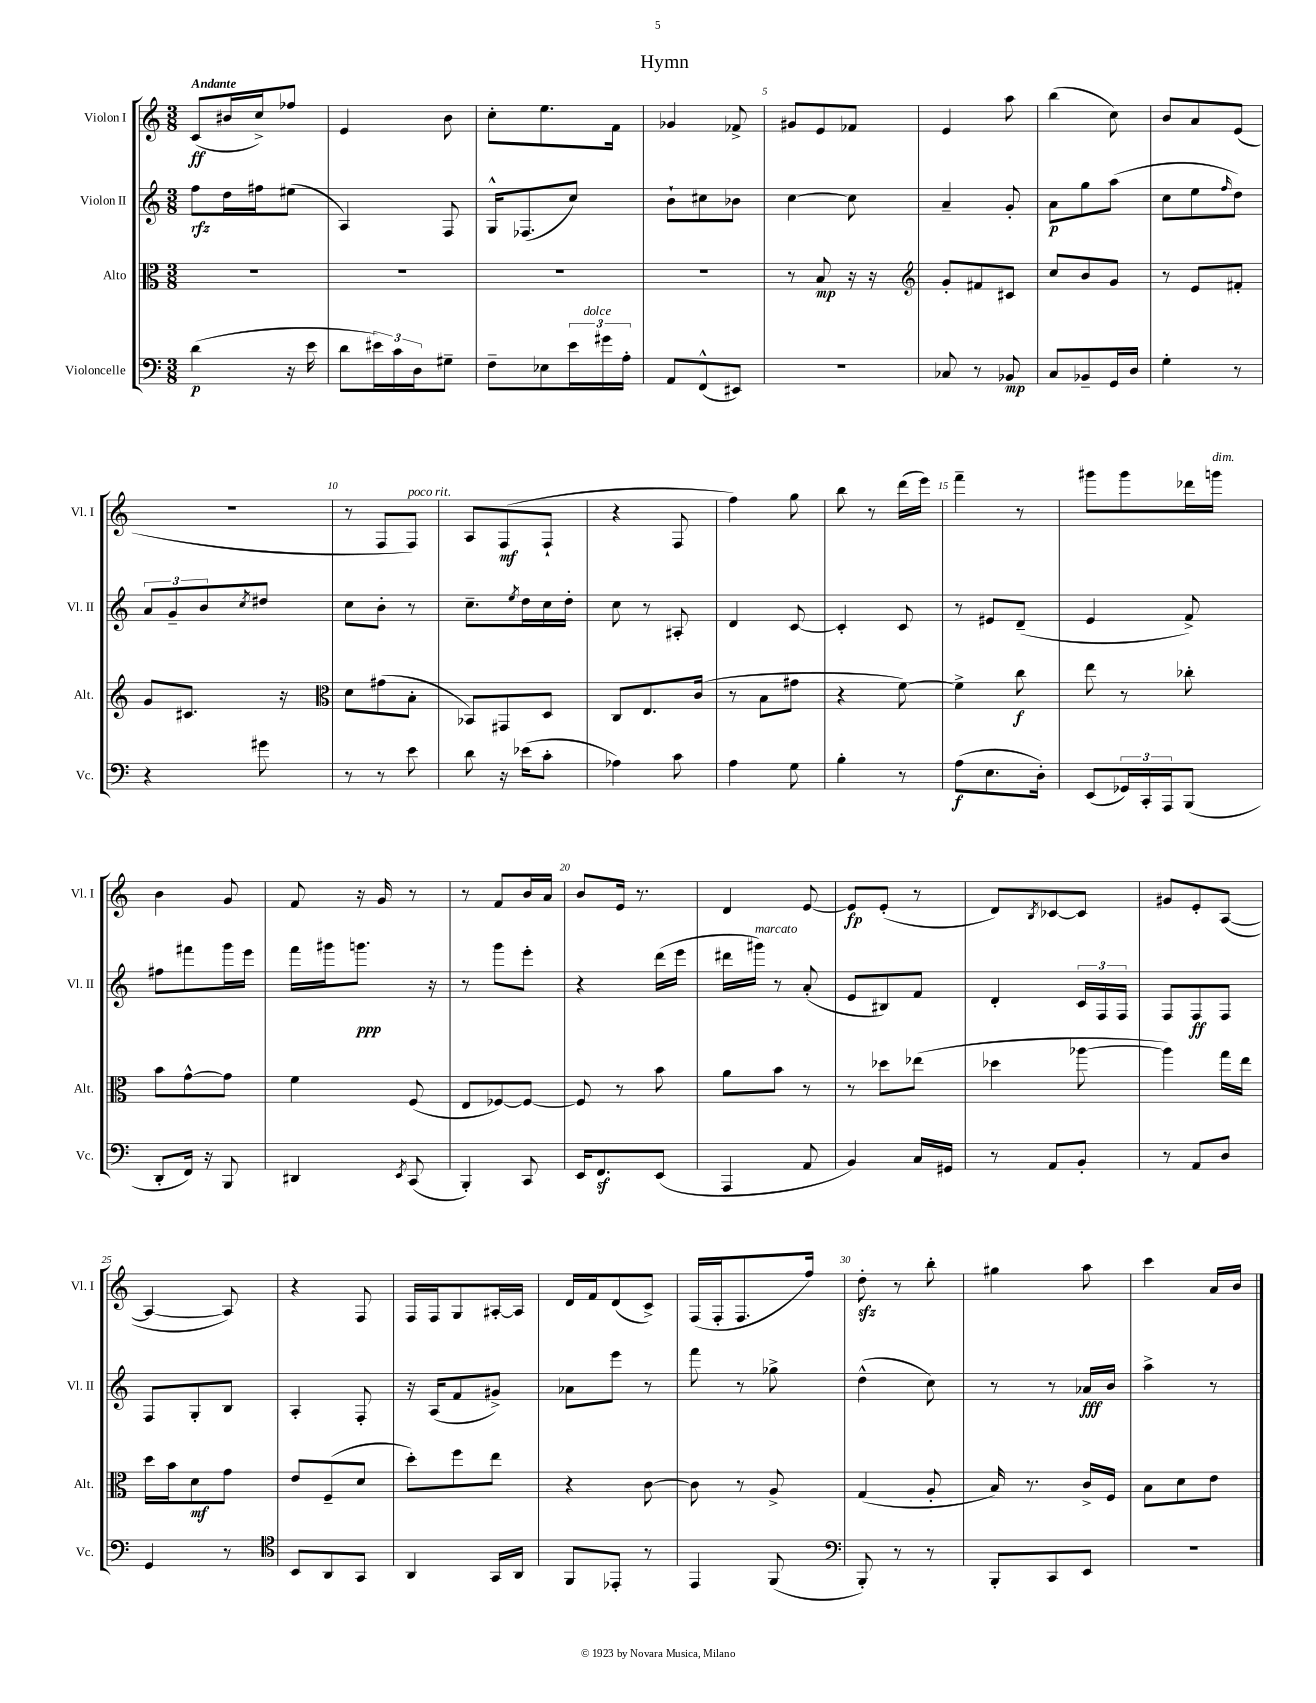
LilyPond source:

\header { title = "Hymn" }
<<
\new StaffGroup <<
\new Staff = "s0" \with { instrumentName = "Violon I" shortInstrumentName = "Vl. I" } {
    \clef treble \key c \major \numericTimeSignature \time 3/8 \tempo "Andante"
    c'8\ff( bis'16 c''16->) fes''8 |
    e'4 b'8 |
    c''8-. e''8. f'16 |
    ges'4 fes'8-> |
    gis'8 e'8 fes'8 |
    e'4 a''8 |
    b''4( c''8) |
    b'8 a'8 e'8( |
    R4. |
    r8 f8 f8^\markup { \italic "poco rit." }) |
    a8 f8\mf( f8-! |
    r4 f8 |
    f''4) g''8 |
    b''8 r8 d'''16( e'''16) |
    f'''4-- r8 |
    gis'''8 gis'''8 des'''16 g'''16^\markup { \italic "dim." } |
    b'4 g'8 |
    f'8 r16 g'16 r8 |
    r8 f'8 b'16 a'16 |
    b'8 e'16 r8. |
    d'4 e'8~ |
    e'8\fp e'8-.( r8 |
    d'8) \acciaccatura { b8 } ces'8~ ces'8 |
    gis'8 e'8-. a8~( |
    a4~ a8) |
    r4 f8 |
    f16 f16 g8 ais16~-. ais16 |
    d'16 f'16 d'8( c'8->) |
    f16( f16-. f8. f''16) |
    d''8-.\sfz r8 b''8-. |
    gis''4 a''8 |
    c'''4 a'16 b'16 \bar "|." |
}
\new Staff = "s1" \with { instrumentName = "Violon II" shortInstrumentName = "Vl. II" } {
    \clef treble \key c \major \numericTimeSignature \time 3/8
    f''8\rfz d''16 fis''16 eis''8( |
    a4) f8 |
    g16-^ fes8.( c''8) |
    b'8-! cis''8 bes'8 |
    c''4~ c''8 |
    a'4-- g'8-. |
    a'8\p g''8 a''8( |
    c''8 e''8 \grace { f''16 } d''8) |
    \tuplet 3/2 { a'8 g'8-- b'8 } \acciaccatura { c''8 } dis''8 |
    c''8 b'8-. r8 |
    c''8.-- \acciaccatura { e''8 } d''16 c''16 d''16-. |
    c''8 r8 ais8-. |
    d'4 c'8~ |
    c'4-. c'8 |
    r8 eis'8 d'8--( |
    e'4 f'8->) |
    fis''8 fis'''8 g'''16 e'''16 |
    f'''16 gis'''16 g'''8.\ppp r16 |
    r8 g'''8 e'''8-. |
    r4 d'''16( e'''16 |
    dis'''16 gis'''16^\markup { \italic "marcato" }) r8 a'8-.( |
    e'8 bis8) f'8 |
    d'4-. \tuplet 3/2 { c'16 f16 f16 } |
    f8 f8\ff f8 |
    f8 g8-. b8 |
    a4-. f8-. |
    r16 a16( f'8 gis'8->) |
    aes'8 e'''8 r8 |
    f'''8 r8 ges''8-> |
    d''4-^( c''8) |
    r8 r8 aes'16\fff b'16 |
    a''4-> r8 \bar "|." |
}
\new Staff = "s2" \with { instrumentName = "Alto" shortInstrumentName = "Alt." } {
    \clef alto \key c \major \numericTimeSignature \time 3/8
    R4. |
    R4. |
    R4. |
    R4. |
    r8 b8\mp r16 r16 |
    \clef treble g'8-. fis'8 cis'8 |
    c''8 b'8 g'8 |
    r8 e'8 fis'8-. |
    g'8 cis'8. r16 |
    \clef alto d'8 gis'8( b8-. |
    bes,8) gis,8 d8 |
    c8 e8. c'16( |
    r8 b8 gis'8 |
    r4 f'8~) |
    f'4-> c''8\f |
    e''8 r8 ces''8-. |
    b'8 g'8~-^ g'8 |
    f'4 f8( |
    e8 fes8~) fes8~ |
    fes8 r8 b'8 |
    a'8 b'8 r8 |
    r8 des''8 ees''8( |
    des''4 aes''8~ |
    aes''4) g''16 e''16 |
    d''16 b'16 d'8\mf g'8 |
    e'8 f8--( d'8 |
    d''8-.) f''8 e''8 |
    r4 c'8~ |
    c'8 r8 a8-> |
    g4( a8-. |
    b16) r8. c'16-> f16 |
    b8 d'8 e'8 \bar "|." |
}
\new Staff = "s3" \with { instrumentName = "Violoncelle" shortInstrumentName = "Vc." } {
    \clef bass \key c \major \numericTimeSignature \time 3/8
    d'4\p( r16 e'16 |
    d'8 \tuplet 3/2 { eis'16) c'16 d16 } gis8-- |
    f8-- ees8 \tuplet 3/2 { e'16 gis'16^\markup { \italic "dolce" } a16-. } |
    a,8 f,8-^( eis,8) |
    R4. |
    ces8 r8 bes,8\mp |
    c8 bes,8-- g,16 d16 |
    g4-. r8 |
    r4 gis'8 |
    r8 r8 e'8 |
    d'8 r16 ees'16( c'8-. |
    aes4) c'8 |
    a4 g8 |
    b4-. r8 |
    a8\f( e8. d16-.) |
    e,8( \tuplet 3/2 { ges,16) c,16-. a,,16 } b,,8( |
    d,8-. f,16) r16 b,,8 |
    dis,4 \acciaccatura { e,8 } c,8( |
    b,,4-.) c,8 |
    e,16 f,8.\sf e,8( |
    a,,4 a,8 |
    b,4) c16 gis,16 |
    r8 a,8 b,8-. |
    r8 a,8 d8 |
    g,4 r8 |
    \clef tenor b,8 a,8 g,8 |
    a,4 g,16 a,16 |
    f,8 ees,8-. r8 |
    e,4 f,8( |
    \clef bass b,,8-.) r8 r8 |
    b,,8-. c,8 e,8 |
    R4. \bar "|." |
}
>>
>>
\layout { \context { \Score \override BarNumber.break-visibility = ##(#f #t #t) barNumberVisibility = #(every-nth-bar-number-visible 5) } }
